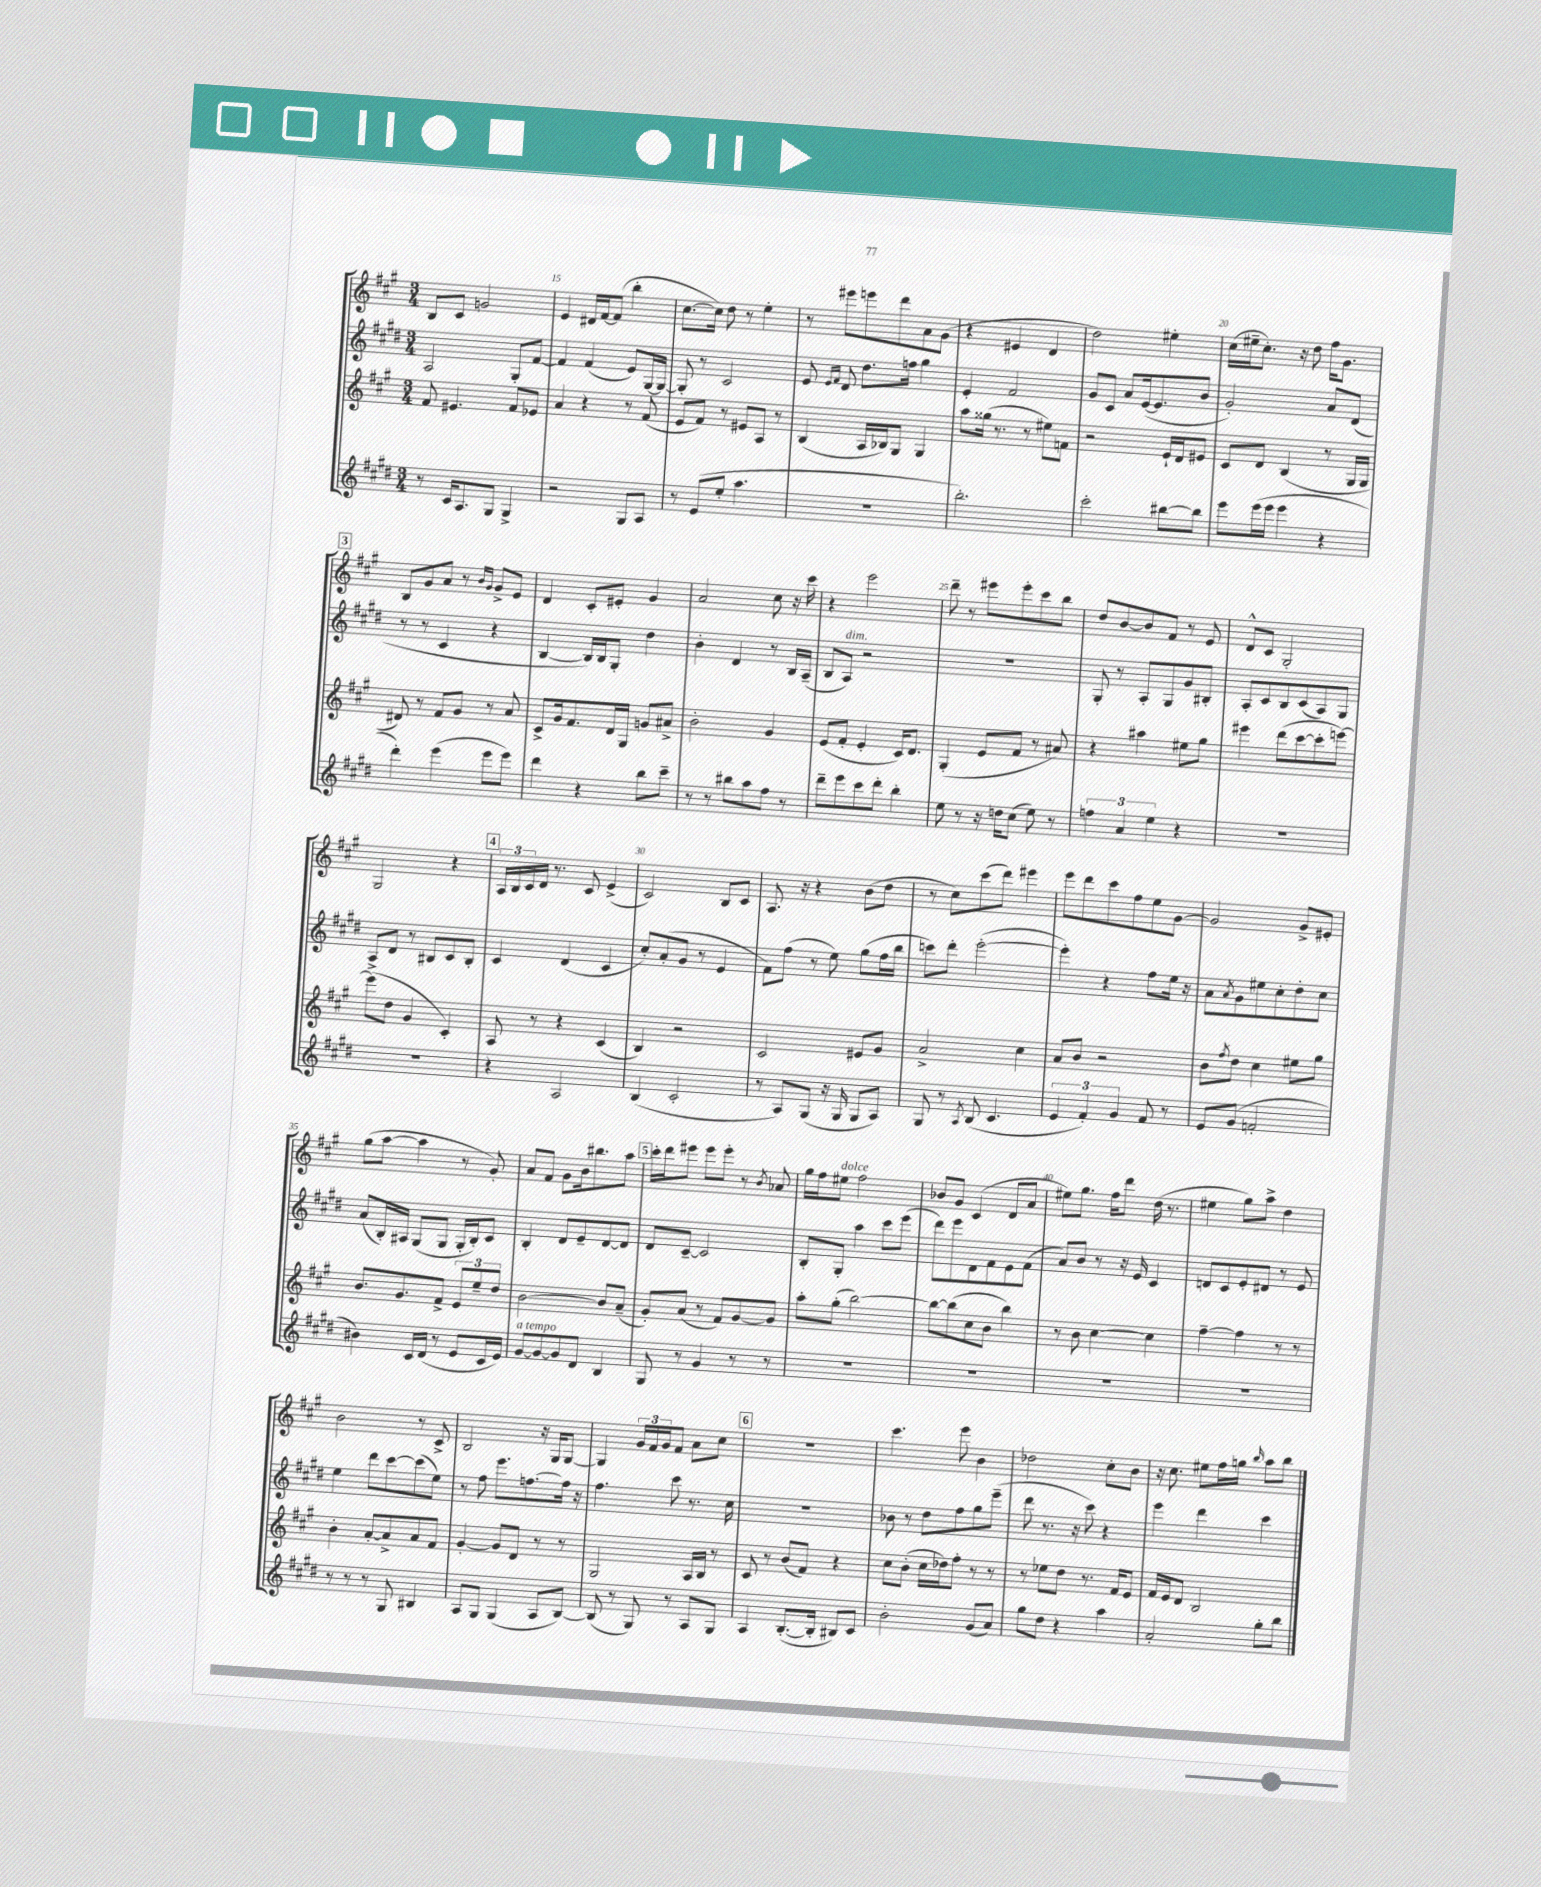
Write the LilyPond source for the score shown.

<<
\new StaffGroup <<
\new Staff = "s0" {
    \clef treble \key a \major \numericTimeSignature \time 3/4
    b8 cis'8 g'2 |
    e'4 dis'16 fis'16~ fis'8( b''4-. |
    cis''8.~ cis''16) d''8 r8 e''4-. |
    r8 eis'''8 e'''8 d'''8 a'8 gis'8( |
    r4 eis'4 d'4 |
    d''2) eis''4-. |
    cis''16( eis''16-- cis''8.-.) r16 d''8 fis''16 gis'8. |
    \mark \markup { \box "3" } b8 gis'8 a'8 r8 \grace { b'16 gis'16 } gis'8-> e'8 |
    d'4 cis'8-. eis'8-. gis'4 |
    a'2 cis''8 r16 cis'''16 |
    r4 e'''2 |
    d'''8-- r8 eis'''8 eis'''8-. cis'''8 b''8 |
    d''8 b'8~ b'8 fis'8 r8 e'8 |
    d'8-^ cis'8 gis2-. |
    gis2 r4 |
    \mark \markup { \box "4" } \tuplet 3/2 { a16 b16 cis'16 } d'16 r8. cis'8 e'4->( |
    cis'2) b8 cis'8 |
    a8. r16 r4 b'8( d''8 |
    r8 cis''8) cis'''8( d'''8) eis'''4 |
    e'''8 d'''8 cis'''8 fis''8 e''8 gis'8~ |
    gis'2 gis'8-> eis'8-. |
    gis''8( a''8~ a''4 r8 gis'8-.) |
    a'8 fis'8 gis'8 b'16 bis''8. a''8 |
    \mark \markup { \box "5" } cis'''16-. d'''16 eis'''8 eis'''8 eis'''8-. r8 \acciaccatura { b'8 } aes'8 |
    gis''16 fis''16 eis''8^\markup { \italic "dolce" } fis''2 |
    bes'8 gis'8 cis'4( d'8 a'8 |
    eis''8) gis''8. fis''16 d'''8 d''16( r8. |
    eis''4 gis''8) a''8-> d''4 |
    b'2 r8 cis'8-> |
    b2 r16 gis16 gis8~ |
    gis4 \tuplet 3/2 { gis'16 fis'16 gis'16 } fis'8 a'8 cis''8 |
    \mark \markup { \box "6" } R2. |
    cis'''4. e'''8 b'4 |
    des''2 cis''8-. b'8 |
    r16 cis''8. eis''8 fis''16 g''16 \grace { b''16 } a''8 b''8 \bar "|." |
}
\new Staff = "s1" {
    \clef treble \key e \major \numericTimeSignature \time 3/4
    a2 gis8-. fis'8~ |
    fis'4 fis'4( e'8) gis16~ gis16~ |
    gis8-. r8 cis'2 |
    e'8 \grace { e'16 fis'16 } dis'8 dis''8. f''16 gis''4 |
    e'4-. fis'2 |
    gis'8 cis'8 a'8 e'16~( e'8. b'8 |
    gis'2-.) a'8 dis'8( |
    \mark \markup { \box "3" } r8 r8 cis'4 r4 |
    b4~ b16) b16 gis8-. dis''4 |
    b'4-. dis'4 r8 b16 a16--( |
    b8 a8^\markup { \italic "dim." }) r2 |
    R2. |
    gis8-. r8 a8-. gis8 gis'8 bis8-. |
    a8-. cis'8 b8 cis'8( a8) gis8 |
    a8-> dis'8 r8 bis8 cis'8 bis8-. |
    \mark \markup { \box "4" } cis'4 dis'4( cis'4 |
    cis''8-.) a'8-.( gis'8 r8 e'4 |
    fis'8) fis''8( r8 e''8) gis''8( fis''16 b''16 |
    c'''8) dis'''8-. e'''2~-.( |
    e'''4-.) r4 fis''8 e''16 r16 |
    a'8 \acciaccatura { a'8 } gis'8 eis''8 cis''8-. dis''8-. cis''8 |
    a'8( b16-.) ais16 gis8( gis8 gis16-. b16-.) cis'8 |
    b4-. dis'8 e'8-- dis'8~ dis'8 |
    \mark \markup { \box "5" } dis'8 cis'8~-- cis'2 |
    b8-. gis8-. a''4 cis'''8 e'''8( |
    dis'''8) e'''8 dis'8 fis'8 e'8 fis'8( |
    a'8) b'8 r8 r16 e'16 cis'4 |
    d'8 cis'8 e'8-. dis'8 r8 e'8 |
    e''4 dis'''8 cis'''8~ cis'''8( e''8) |
    r8 fis''8 e'''8. f''8.~ f''16 r16 |
    fis''4. cis'''8 r8. cis''16 |
    \mark \markup { \box "6" } R2. |
    bes'8 r8 dis''8 fis''8 gis''8 e'''8--( |
    dis'''8 r8. r16 cis'''8) r4 |
    e'''4 dis'''4 cis'''4 \bar "|." |
}
\new Staff = "s2" {
    \clef treble \key a \major \numericTimeSignature \time 3/4
    fis'8 eis'4. fis'8 ees'8 |
    a'4 r4 r8 fis'8( |
    e'8 fis'8) r8 eis'8 a8 r8 |
    b4( a16 bes16) gis8 gis4 |
    a''8 gisis''16( r8. r8 eis''8) f'8 |
    r2 e'16-! d'16 eis'8 |
    cis'8 d'8 b4( r8 gis16 gis16 |
    \mark \markup { \box "3" } dis'8) r8 fis'8 gis'8 r8 a'8 |
    cis'8-> gis'16 fis'8. d'16 gis16 g'8 ais'8-> |
    b'2-. gis'4 |
    e'8( fis'8-. e'4-. cis'16) d'8. |
    gis4-.( e'8 fis'8 r8 ais'8) |
    r4 ais''4 eis''8 gis''8 |
    eis'''4 d'''8( cis'''8~ cis'''8-. e'''8~) |
    e'''8( d''8 gis'4 cis'4-.) |
    \mark \markup { \box "4" } a8 r8 r4 cis'4( |
    b4) r2 |
    cis'2 eis'8 gis'8 |
    a'2-> cis''4 |
    a'8 b'8 r2 |
    b'8 \acciaccatura { fis''8 } d''8 cis''4 eis''8 gis''8 |
    b'8. gis'8. fis'8-> \tuplet 3/2 { e'8 e''8-- d''8 } |
    b'2~ b'8 a'8--( |
    \mark \markup { \box "5" } gis'8-.) a'8( r8 fis'8) gis'8~ gis'8 |
    a''8-. gis''8-.( b''2~) |
    b''8~ b''8( cis''8 b'8 b''4) |
    r8 b'8 cis''4~ cis''4 |
    fis''4~-- fis''4 r8 r8 |
    b'4-. a'8~-. a'8-> a'8 fis'8 |
    gis'4~-. gis'8 d'8 r8 r8 |
    gis2 a16 b16 r8 |
    \mark \markup { \box "6" } cis'8 r8 b'8( fis'8) r4 |
    cis''8 b'8-.( cis''16 des''16) fis''8-. r8 r8 |
    r8 ees''8 d''8 r8. fis'16 e'8 |
    fis'16 e'16 d'8 b2 \bar "|." |
}
\new Staff = "s3" {
    \clef treble \key e \major \numericTimeSignature \time 3/4
    r8 cis'16 a8. gis8 gis4-> |
    r2 gis8 a8 |
    r8 e'8( e''8-. a''4. |
    R2. |
    b''2.-.) |
    cis'''2-. bis''8~ bis''8 |
    e'''8 e'''16( e'''16 e'''4 r4 |
    \mark \markup { \box "3" } dis'''4-.) e'''4( e'''8 e'''8) |
    dis'''4 r4 b''8 cis'''8-- |
    r8 r8 bis''8 a''8 fis''8 r8 |
    dis'''8-- e'''8 cis'''8 dis'''8-. b''4-. |
    e''8 r8 r16 d''16 cis''8( e''8) r8 |
    \tuplet 3/2 { f''4 a'4 e''4 } r4 |
    R2. |
    R2. |
    \mark \markup { \box "4" } r4 a2 |
    b4( cis'2-. |
    r8 a8) gis8( r16 gis16 gis8 a8) |
    gis8 r8 \acciaccatura { a8 } b8( cis'4. |
    \tuplet 3/2 { e'4 fis'4-.) gis'4 } fis'8 r8 |
    e'8 gis'8( f'2-. |
    bis'4) cis'16 dis'16( r8 e'8 cis'16 e'16) |
    gis'8~^\markup { \italic "a tempo" } gis'8~ gis'8 dis'8 b4 |
    \mark \markup { \box "5" } gis8 r8 gis'4 r8 r8 |
    R2. |
    R2. |
    R2. |
    R2. |
    r8 r8 r8 gis8 bis4 |
    a8 gis8 gis4( a8 b8~) |
    b8( r8 gis8) r8 a8 gis8 |
    \mark \markup { \box "6" } a4 b8.~-.( b16-. bis8) cis'8 |
    b'2-. gis'8( a'8) |
    gis''8 dis''8 r4 a''4 |
    a'2-. gis''8-. b''8 \bar "|." |
}
>>
>>
\layout { \context { \Score currentBarNumber = #14 \override BarNumber.break-visibility = ##(#f #t #t) barNumberVisibility = #(every-nth-bar-number-visible 5) } }
